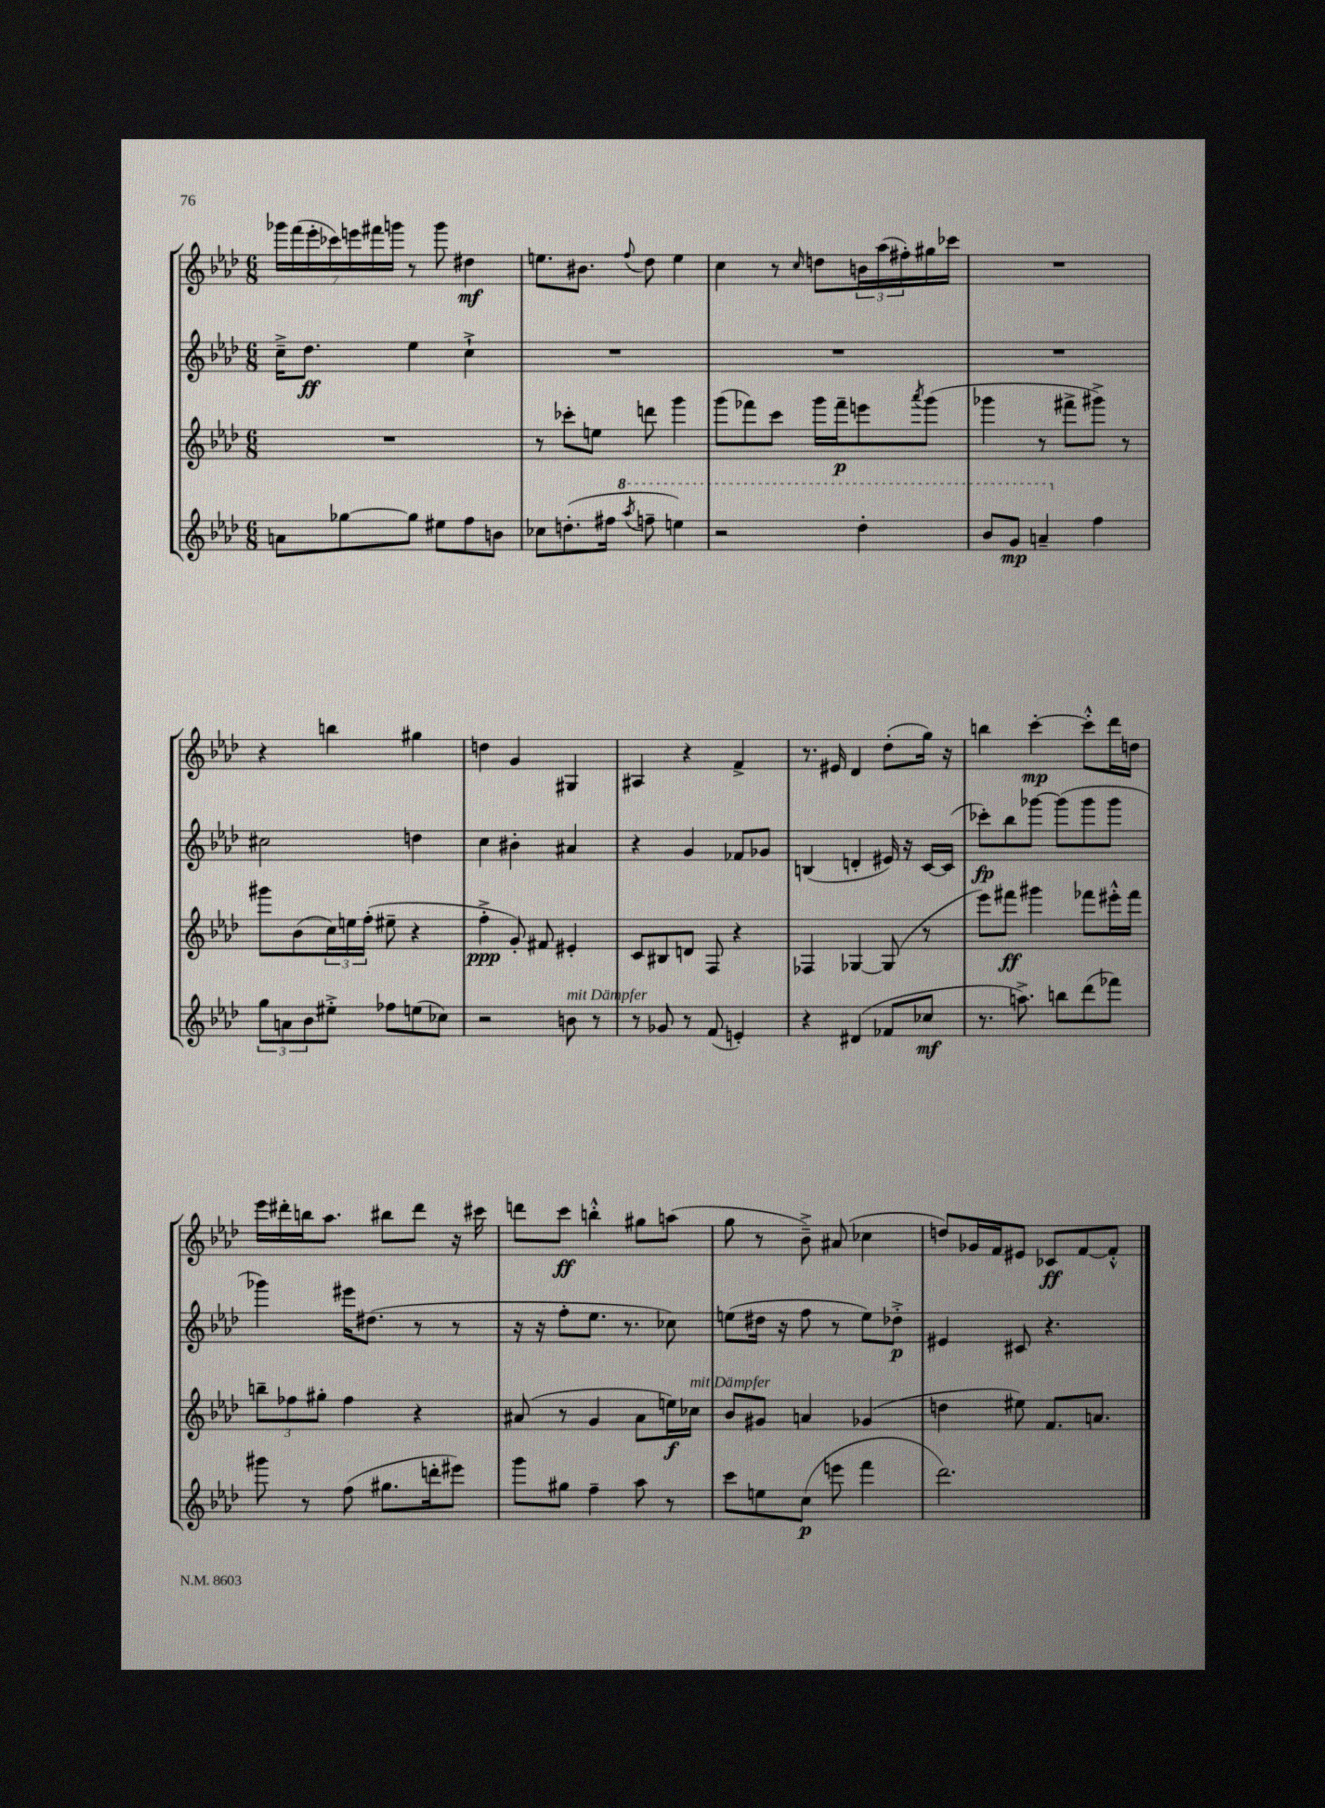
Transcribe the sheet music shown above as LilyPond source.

<<
\new StaffGroup <<
\new Staff = "s0" {
    \clef treble \key aes \major \numericTimeSignature \time 6/8
    \tuplet 7/4 { ges'''16 f'''16( ees'''16-. ces'''16) e'''16 fis'''16 g'''16 } r8 g'''8 dis''4\mf |
    e''8. bis'8. \appoggiatura { f''8 } des''8 e''4 |
    c''4 r8 \grace { c''16 } d''8 \tuplet 3/2 { b'16 aes''16( fis''16-.) } gis''16 ces'''16 |
    R2. |
    r4 b''4 gis''4 |
    d''4 g'4 gis4 |
    ais4 r4 f'4-> |
    r8. eis'16 des'4 des''8-.( g''16) r16 |
    b''4 c'''4~-.\mp c'''8-.-^ des'''16 d''16 |
    ees'''16 dis'''16-. b''16 aes''8. bis''8 dis'''8 r16 cis'''16 |
    d'''8 c'''8\ff b''4-.-^ gis''8 a''8( |
    g''8 r8 bes'8--->) ais'8( ces''4 |
    d''8) ges'16 f'16 eis'8 ces'8\ff f'8~ f'8-.-^ \bar "|." |
}
\new Staff = "s1" {
    \clef treble \key aes \major \numericTimeSignature \time 6/8
    c''16---> des''8.\ff ees''4 c''4-!-> |
    R2. |
    R2. |
    R2. |
    cis''2 d''4 |
    c''4 bis'4-. ais'4 |
    r4 g'4 fes'8 ges'8 |
    b4( d'4-. eis'16) r16 c'16~ c'16( |
    ces'''8-.\fp) bes''8 ges'''8~ ges'''8( ges'''8 ges'''8 |
    ges'''4) eis'''16 dis''8.( r8 r8 |
    r16 r16 f''8-. ees''8. r8. ces''8) |
    e''8( dis''16 r16 f''8 r8 e''8) des''8-.->\p |
    eis'4 cis'8 r4. \bar "|." |
}
\new Staff = "s2" {
    \clef treble \key aes \major \numericTimeSignature \time 6/8
    R2. |
    r8 ces'''8-. e''8 d'''8 g'''4 |
    g'''8( fes'''8) c'''8 g'''16 fes'''16--\p e'''8 \acciaccatura { aes'''8 } g'''8( |
    ges'''4 r8 fis'''8-> gis'''8->) r8 |
    gis'''8 bes'8( \tuplet 3/2 { c''16) e''16 f''16-.( } eis''8-- r4 |
    f''4-.->\ppp g'8-.) fis'8 eis'4-. |
    c'8 bis8 d'8 f8 r4 |
    fes4 ges4~ ges8( r8 |
    ees'''8) fis'''8\ff gis'''4 fes'''8 eis'''16-.-^ fes'''16 |
    \tuplet 3/2 { b''8-- fes''8 gis''8-. } fes''4 r4 |
    ais'8( r8 g'4 ais'8 e''16\f) ces''16^\markup { \italic "mit Dämpfer" } |
    bes'8 gis'8 a'4 ges'4( |
    d''4 eis''8) f'8. a'8. \bar "|." |
}
\new Staff = "s3" {
    \clef treble \key aes \major \numericTimeSignature \time 6/8
    a'8 ges''8~ ges''8 eis''8 f''8 b'8 |
    ces''8 d''8.-.( fis''16 \ottava #1 \acciaccatura { aes'''8 } f'''!8-- e'''4) |
    r2 des'''4-. |
    bes''8 g''8\mp a''4-- \ottava #0 f''4 |
    \tuplet 3/2 { g''8 a'8 bes'8 } eis''8-.-> fes''8 e''8( ces''8) |
    r2 b'8^\markup { \italic "mit Dämpfer" } r8 |
    r8 ges'8 r8 f'8( e'4-.) |
    r4 dis'4( fes'8 ces''8\mf |
    r8. a''8.->) b''8 des'''8( fes'''8) |
    gis'''8 r8 f''8( gis''8. d'''16-. eis'''8) |
    g'''8 gis''8 f''4-- aes''8 r8 |
    c'''8 e''8 c''8\p( e'''8 f'''4 |
    des'''2.) \bar "|." |
}
>>
>>
\layout { \context { \Score \remove "Bar_number_engraver" } }
